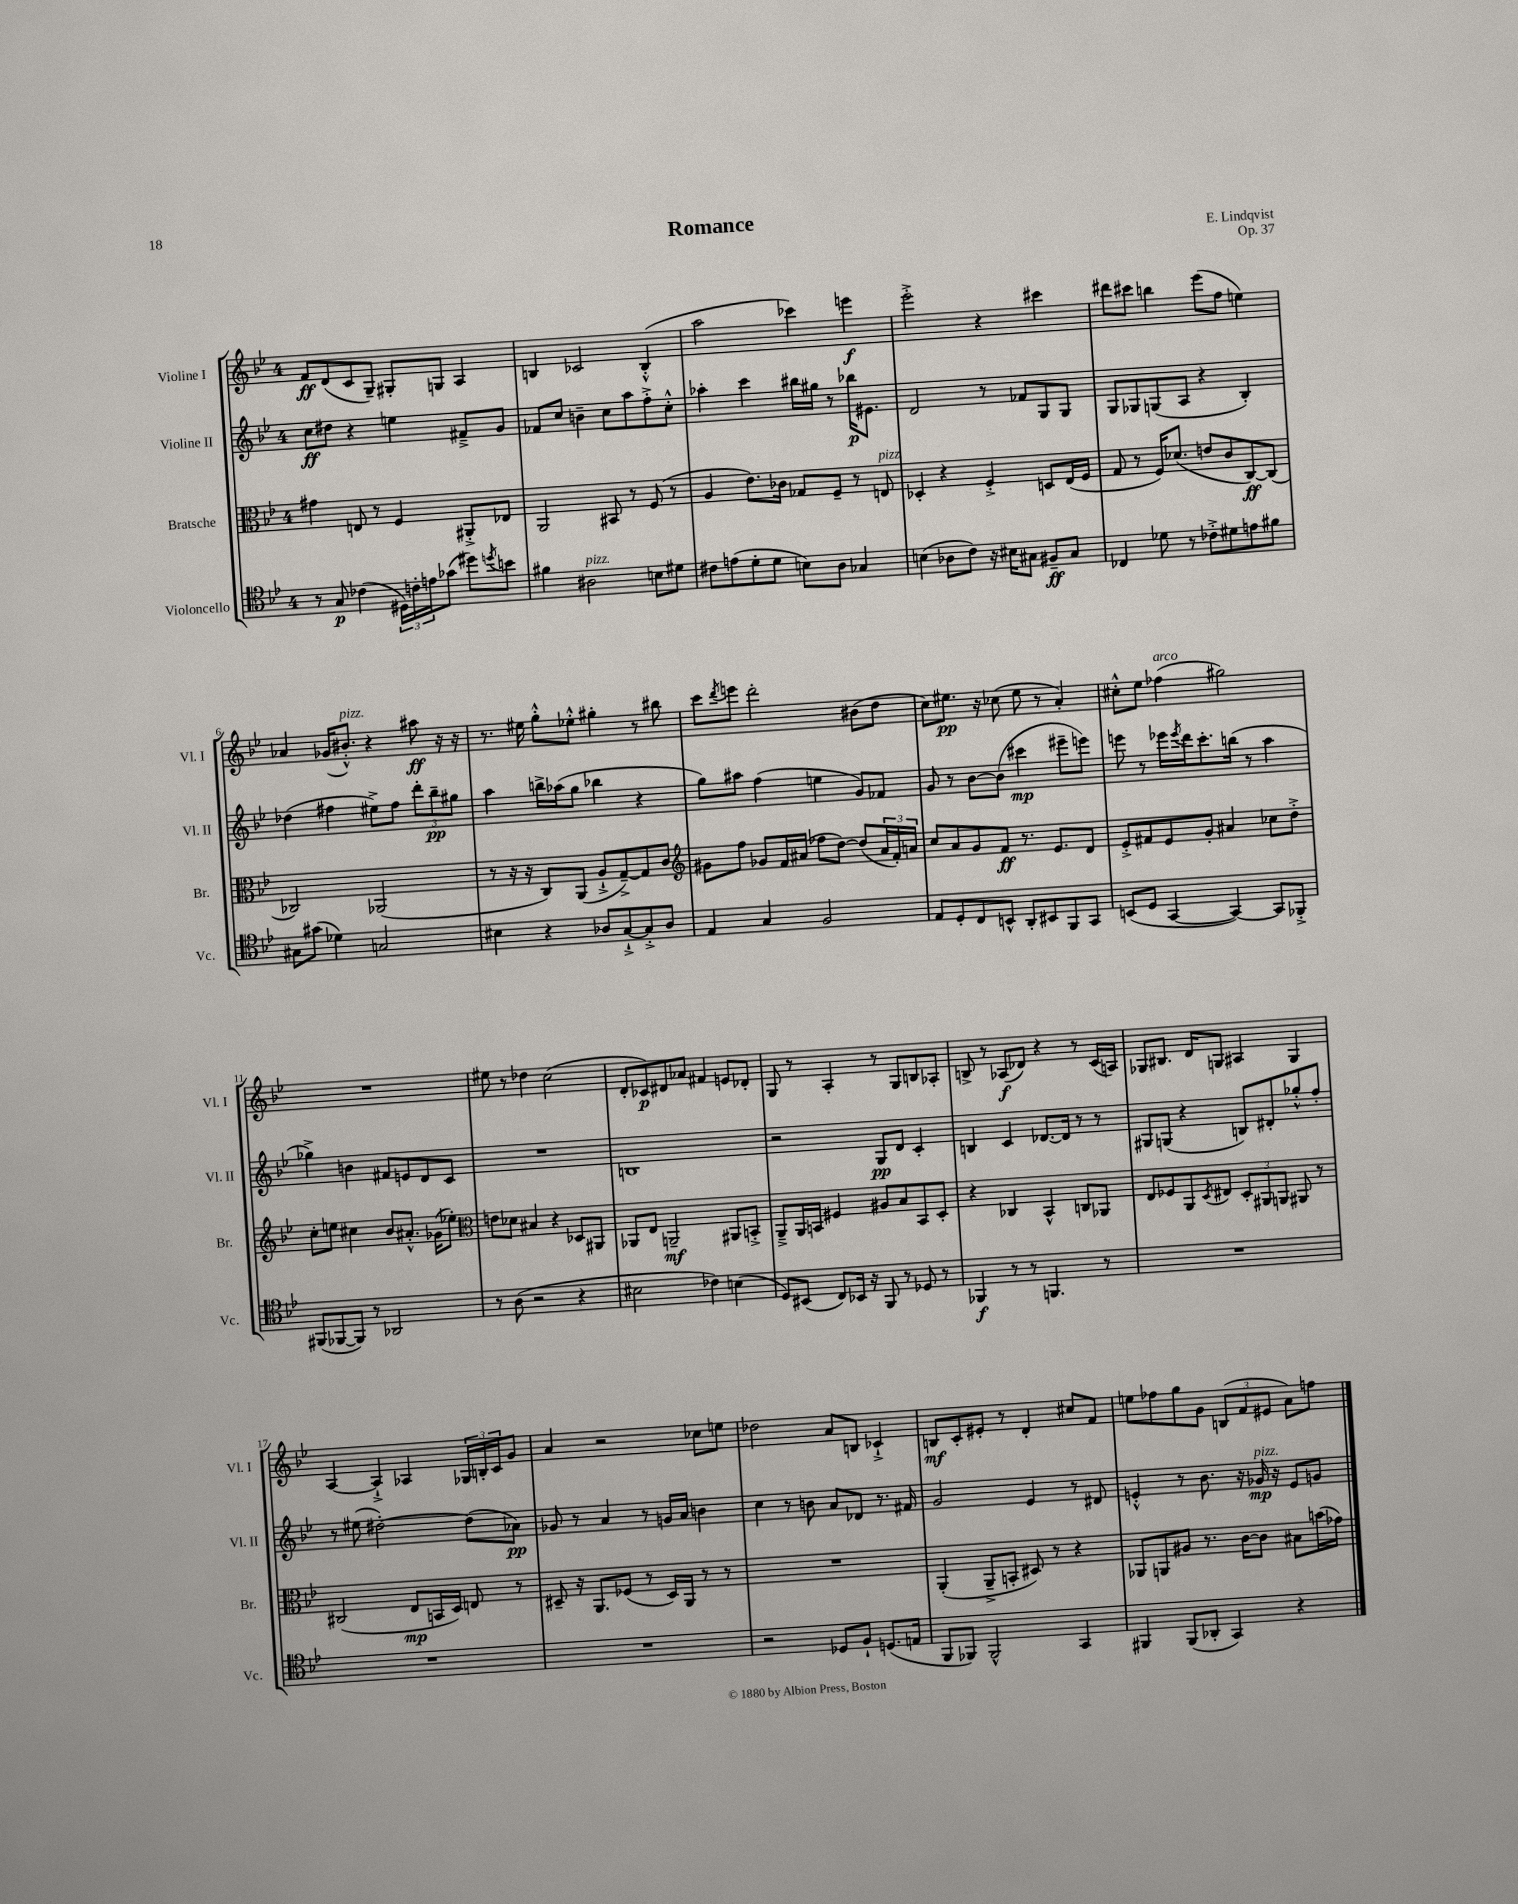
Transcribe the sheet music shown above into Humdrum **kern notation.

**kern	**dynam	**kern	**dynam	**kern	**dynam	**kern	**dynam
*part4	*part4	*part3	*part3	*part2	*part2	*part1	*part1
*staff4	*staff4	*staff3	*staff3	*staff2	*staff2	*staff1	*staff1
*I"Violoncello	*	*I"Bratsche	*	*I"Violine II	*	*I"Violine I	*
*I'Vc.	*	*I'Br.	*	*I'Vl. II	*	*I'Vl. I	*
*clefC4	*	*clefC3	*	*clefG2	*	*clefG2	*
*k[b-e-]	*	*k[b-e-]	*	*k[b-e-]	*	*k[b-e-]	*
*M4/4	*	*M4/4	*	*M4/4	*	*M4/4	*
=1	=1	=1	=1	=1	=1	=1	=1
8r	.	4g#X\	.	8cc\L	ff	8f/L	ff
8G/	p	.	.	8dd#X\J	.	(8d/	.
(4c-X\	.	8En/	.	4r	.	8c/	.
.	.	8r	.	.	.	8G~/J)	.
24D#X\LL)	.	4F/	.	4een\	.	8G#X'/L	.
24cn'\	.	.	.	.	.	.	.
24en\J	.	.	.	.	.	.	.
(8g-X\J	.	.	.	.	.	8Gn/J	.
8dd#X\L)	.	8AA#X'^/L	.	8f#X~^/L	.	4A/	.
8qddn/	.	.	.	.	.	.	.
8bn\J	.	8E-X/J	.	8g/J	.	.	.
=2	=2	=2	=2	=2	=2	=2	=2
4f#X\	.	2AA/	.	8f-X/L	.	4Bn/	.
.	.	.	.	8cc/J	.	.	.
!LO:TX:a:i:t=pizz.	!	!	!	!	!	!	!
2A#X\	.	.	.	4bn~\	.	2c-X/	.
.	.	8BB#X/	.	8cc\L	.	.	.
.	.	8r	.	8aa\	.	.	.
8Bn\L	.	(8F/	.	8ff'^\	.	(4B'^^/	.
8d#X\J	.	8r	.	8cc'^^\J	.	.	.
=3	=3	=3	=3	=3	=3	=3	=3
8c#X\L	.	4A/	.	4aa-X'\	.	2aa\	.
(8en\	.	.	.	.	.	.	.
8d'\	.	8.e-\L)	.	4ccc\	.	.	.
8d\J	.	.	.	.	.	.	.
.	.	16c-X\Jk	.	.	.	.	.
8Bn\L)	.	8G-X/L	.	16bb#X\LL	.	4ccc-X\)	.
.	.	.	.	16gg#X\JJ	.	.	.
8A\J	.	8F~/J	.	8r	.	.	.
4G-X/	.	8r	.	16bb-X\KL	p	4eeen\	f
.	.	.	.	8.e#X\J	.	.	.
!	!	!LO:TX:a:i:t=pizz.	!	!	!	!	!
.	.	8En/	.	.	.	.	.
=4	=4	=4	=4	=4	=4	=4	=4
(4Bn\	.	4D-X'/	.	2d/	.	2eee-'^\	.
8A-X\L	.	4r	.	.	.	.	.
8c\J)	.	.	.	.	.	.	.
16r	.	4F'^/	.	8r	.	4r	.
16B#X\KL	.	.	.	.	.	.	.
8G#X\J	.	.	.	8f-X/L	.	.	.
8F#X~/L	ff	8Dn/L	.	8G/	.	4ccc#X\	.
8G#/J	.	(16E-/L	.	8G/J	.	.	.
.	.	16F/JJ	.	.	.	.	.
=5	=5	=5	=5	=5	=5	=5	=5
4C-X/	.	8G/	.	8G/L	.	8ddd#X\L	.
.	.	8r	.	8G-X/	.	8ccc#X\J	.
8d-X\	.	16F/KL)	.	(8Gn/	.	4bbn\	.
.	.	(8.d-X/J	.	.	.	.	.
8r	.	.	.	8A/J	.	.	.
8c-X'^\L	.	8en/L	.	4r	.	(8eee-\L	.
8d#X\	.	8c/	.	.	.	8ff\J	.
8en\	.	[8C/)	ff	4B-'/)	.	4een\)	.
8f#X\J	.	(8C/J]	.	.	.	.	.
!!LO:LB:g=z
=6	=6	=6	=6	=6	=6	=6	=6
8G#X\L	.	2C-X/)	.	(4dd-X\	.	4a-X/	.
(8g#X\J	.	.	.	.	.	.	.
4d-X\)	.	.	.	4ff#X\	.	(16g-X/KL	.
!	!	!	!	!	!	!LO:TX:a:i:t=pizz.	!
.	.	.	.	.	.	8.b#X'^^/J)	.
2Gn/	.	(2AA-X/	.	8ee#X^\L)	.	4r	.
.	.	.	.	8ff#\J	.	.	.
.	.	.	.	12ddd'\L	.	8aa#X\	ff
.	.	.	.	12bb-~\	pp	.	.
.	.	.	.	.	.	16r	.
.	.	.	.	12gg#X\J	.	.	.
.	.	.	.	.	.	16r	.
=7	=7	=7	=7	=7	=7	=7	=7
4B#X\	.	8r	.	4aa\	.	8.r	.
.	.	16r	.	.	.	.	.
.	.	16r	.	.	.	16ee#X\	.
4r	.	8C/L)	.	16bbn^\LL	.	8gg'^^\L	.
.	.	.	.	(16aa-X\J	.	.	.
.	.	(8AA/J	.	8gg\J	.	8ee-X'^^\J	.
8A-X/L	.	8A`^/L	.	4bb-X\	.	4gg#X'\	.
[8G`^/	.	[8G~^/)	.	.	.	.	.
8G'^/]	.	8G/]	.	4r	.	8r	.
8A-/J	.	8c/J	.	.	.	8bb#X\	.
=8	=8	=8	=8	=8	=8	=8	=8
*	*	*clefG2	*	*	*	*	*
4E-/	.	8g#X\L	.	8gg\L)	.	8ccc\L	.
.	.	.	.	.	.	8qddd/	.
.	.	8ff\J	.	8aa#X\J	.	8eeen\J	.
4G/	.	8g-X/L	.	(4ff\	.	2ddd'\	.
.	.	16f/L	.	.	.	.	.
.	.	(16a#X/JJ	.	.	.	.	.
2F/	.	8ff-X\L	.	4een\	.	.	.
.	.	[8dd\J)	.	.	.	.	.
.	.	(8dd/L]	.	8g/L)	.	(8b#X\L	.
.	.	24a#/L	.	8f-X/J	.	8dd\J	.
.	.	24f'/)	.	.	.	.	.
.	.	24an/JJ	.	.	.	.	.
=9	=9	=9	=9	=9	=9	=9	=9
8E-/L	.	8cc/L	.	8g/	.	8cc\L)	.
8D'/	.	8a/	.	8r	.	8.ee#X\J	pp
8C/	.	8g/	.	[8b-\L	.	.	.
.	.	.	.	.	.	16r	.
8BBn^^/J	.	8f/J	ff	(8b-\J]	.	(8cc-X\	.
8AA'/L	.	8.r	.	4ccc#X\	mp	8ee#\	.
8BB#X/	.	.	.	.	.	8r	.
.	.	8.e-/L	.	.	.	.	.
8FF/	.	.	.	8eee#X~\L	.	4a'/)	.
8GG/J	.	8d/J	.	8eeen\J)	.	.	.
=10	=10	=10	=10	=10	=10	=10	=10
(8BBn/L	.	8e-'^/L	.	8eeen\	.	8cc#X'^^\L	.
8D/J	.	8f#X/	.	8r	.	8ee-\J	.
!	!	!	!	!	!	!LO:TX:a:i:t=arco	!
[4GG/	.	8e-/	.	16eee-X\LL	.	(4ff-X\	.
.	.	.	.	8qeee-/	.	.	.
.	.	.	.	16ddd\J	.	.	.
.	.	8g'/J	.	8.ccc'\	.	.	.
4GG/_)	.	4a#X/	.	.	.	2gg#X\)	.
.	.	.	.	(16bbn\Jk	.	.	.
.	.	.	.	8r	.	.	.
8GG/L]	.	8cc-X\L	.	4aa\	.	.	.
8FF-X'^/J	.	8dd'^\J	.	.	.	.	.
!!LO:LB:g=z
=11	=11	=11	=11	=11	=11	=11	=11
(8FF#X/L	.	8cc'\L	.	4gg-X^\)	.	1r	.
[8FF-X/	.	8een\J	.	.	.	.	.
8FF-/J])	.	4cc#X\	.	4bn\	.	.	.
8r	.	.	.	.	.	.	.
2AA-X/	.	8b-/L	.	8f#X/L	.	.	.
.	.	8.a#X'^^/J	.	8en/	.	.	.
.	.	.	.	8d/	.	.	.
.	.	(16g-X\KL	.	.	.	.	.
.	.	8ee-X'\J)	.	8c/J	.	.	.
=12	=12	=12	=12	=12	=12	=12	=12
*	*	*clefC3	*	*	*	*	*
8r	.	8en\L	.	1r	.	8ee#X\	.
(8A\	.	8d-X\J	.	.	.	8r	.
2r	.	4B#X/	.	.	.	4dd-X\	.
.	.	4r	.	.	.	(2cc\	.
4r	.	8D-X/L	.	.	.	.	.
.	.	8AA#X/J	.	.	.	.	.
=13	=13	=13	=13	=13	=13	=13	=13
2B#X\	.	8AA-X/L	.	1Bn	.	8d'/L	.
.	.	8E-/J	.	.	.	8c-X/)	p
.	.	2AAn~/	mf	.	.	8d#X/	.
.	.	.	.	.	.	8a-X/J	.
4c-X\)	.	.	.	.	.	4f#X/	.
(4Bn\	.	8AA#X/L	.	.	.	8en/L	.
.	.	8BBn'^/J	.	.	.	8d-X'/J	.
=14	=14	=14	=14	=14	=14	=14	=14
8D/L)	.	8AA~^/L	.	2r	.	8G/	.
(8BB#X/J	.	16AA/L	.	.	.	8r	.
.	.	16BBn/JJ	.	.	.	.	.
8C/L)	.	4F#X/	.	.	.	4A'/	.
16BB-X/Jk	.	.	.	.	.	.	.
16r	.	.	.	.	.	.	.
8FF/	.	8A#X/L	.	8G/L	pp	8r	.
8r	.	8B-/	.	8d/J	.	8G/L	.
8D-X/	.	8BB/	.	4c'/	.	8Bn/	.
8r	.	8D'/J	.	.	.	8A-X'/J	.
=15	=15	=15	=15	=15	=15	=15	=15
4FF-X/	f	4r	.	4Bn/	.	8Bn^/	.
.	.	.	.	.	.	8r	.
8r	.	4C-X/	.	4c/	.	(8A-X/L	f
8r	.	.	.	.	.	8d-X/J)	.
4.FFn/	.	4BB-^^/	.	[8.d-X/L	.	4r	.
.	.	.	.	16d-/Jk]	.	.	.
.	.	8Cn/L	.	8r	.	8r	.
8r	.	8AA-X/J	.	8r	.	(16c/LL	.
.	.	.	.	.	.	16An/JJ)	.
=16	=16	=16	=16	=16	=16	=16	=16
1r	.	8E-/L	.	8G#X/L	.	8G-X/L	.
.	.	8F-X/	.	(8Gn/J	.	8.B#X/J	.
.	.	8AA/	.	4r	.	.	.
.	.	.	.	.	.	16d/KL	.
.	.	8qD/	.	.	.	.	.
.	.	8E#X/J	.	.	.	8Gn/J	.
.	.	12D'/L	.	8Bn/L)	.	4A#X/	.
.	.	12AA#X/	.	.	.	.	.
.	.	.	.	8d#X'/	.	.	.
.	.	12AAn/J	.	.	.	.	.
.	.	8AA#X/	.	8gg-X'^^/	.	4G/	.
.	.	8r	.	8ff'/J	.	.	.
!!LO:LB:g=z
=17	=17	=17	=17	=17	=17	=17	=17
1r	.	(2C#X/	.	8r	.	[4A/	.
.	.	.	.	(8ee#X\	.	.	.
.	.	.	.	[2dd#X'\)	.	4A`^/]	.
.	.	8E-/L	mp	.	.	4A-X/	.
.	.	16BBn/L	.	.	.	.	.
.	.	16D/JJ)	.	.	.	.	.
.	.	8En/	.	(8dd#\L]	.	24G-X/LL	.
.	.	.	.	.	.	24Bn'/	.
.	.	.	.	.	.	24c/J	.
.	.	8r	.	8a-X\J)	pp	8g/J	.
=18	=18	=18	=18	=18	=18	=18	=18
1r	.	8D#X~/	.	8g-X/	.	4a/	.
.	.	16r	.	8r	.	.	.
.	.	8.AA/L	.	.	.	.	.
.	.	.	.	4a/	.	2r	.
.	.	(8F-X/J	.	.	.	.	.
.	.	8r	.	8r	.	.	.
.	.	16D#/LL)	.	16gn/LL	.	.	.
.	.	16AA/JJ	.	16a/JJ	.	.	.
.	.	8r	.	4bn\	.	8cc-X\L	.
.	.	8r	.	.	.	8een\J	.
=19	=19	=19	=19	=19	=19	=19	=19
2r	.	1r	.	4cc\	.	2dd-X\	.
.	.	.	.	8r	.	.	.
.	.	.	.	8bn\	.	.	.
8D-X/L	.	.	.	8a/L	.	8a/L	.
8F`/J	.	.	.	8d-X/J	.	8Bn/J	.
(8.Dn/L	.	.	.	8.r	.	4c-X`^/	.
16En/Jk	.	.	.	16f#X/	.	.	.
=20	=20	=20	=20	=20	=20	=20	=20
8FF/L	.	(4AA'/	.	2g/	.	8Bn/L	mf
8FF-X/J)	.	.	.	.	.	8c'/	.
2FF-^^/	.	8AA~^/L	.	.	.	8e#X'/J	.
.	.	8BBn'/J	.	.	.	8r	.
.	.	8D#X/)	.	4e-/	.	4d'/	.
.	.	8r	.	.	.	.	.
4GG/	.	4r	.	8r	.	8cc#X/L	.
.	.	.	.	8d#X/	.	8f/J	.
=21	=21	=21	=21	=21	=21	=21	=21
4FF#X/	.	8AA-X/L	.	4en'^^/	.	8een\L	.
.	.	8AAn/	.	.	.	8ff-X\	.
(8FF#/L	.	8A#X/J	.	8r	.	8gg\	.
8AA-X'/J	.	8.r	.	8.b-\	.	8g\J	.
4GG/)	.	.	.	.	.	(12Bn/L	.
.	.	[16c\KL	.	16r	.	.	.
.	.	.	.	.	.	12f/	.
!	!	!	!	!LO:TX:a:i:t=pizz.	!	!	!
.	.	8c\J]	.	16g-X/	mp	.	.
.	.	.	.	.	.	12e#X/J	.
.	.	.	.	16r	.	.	.
4r	.	8B#X\L	.	8e/L	.	8a\L)	.
.	.	(16bn\L	.	8gn/J	.	8ffn\J	.
.	.	16g-X\JJ)	.	.	.	.	.
==	==	==	==	==	==	==	==
*-	*-	*-	*-	*-	*-	*-	*-
